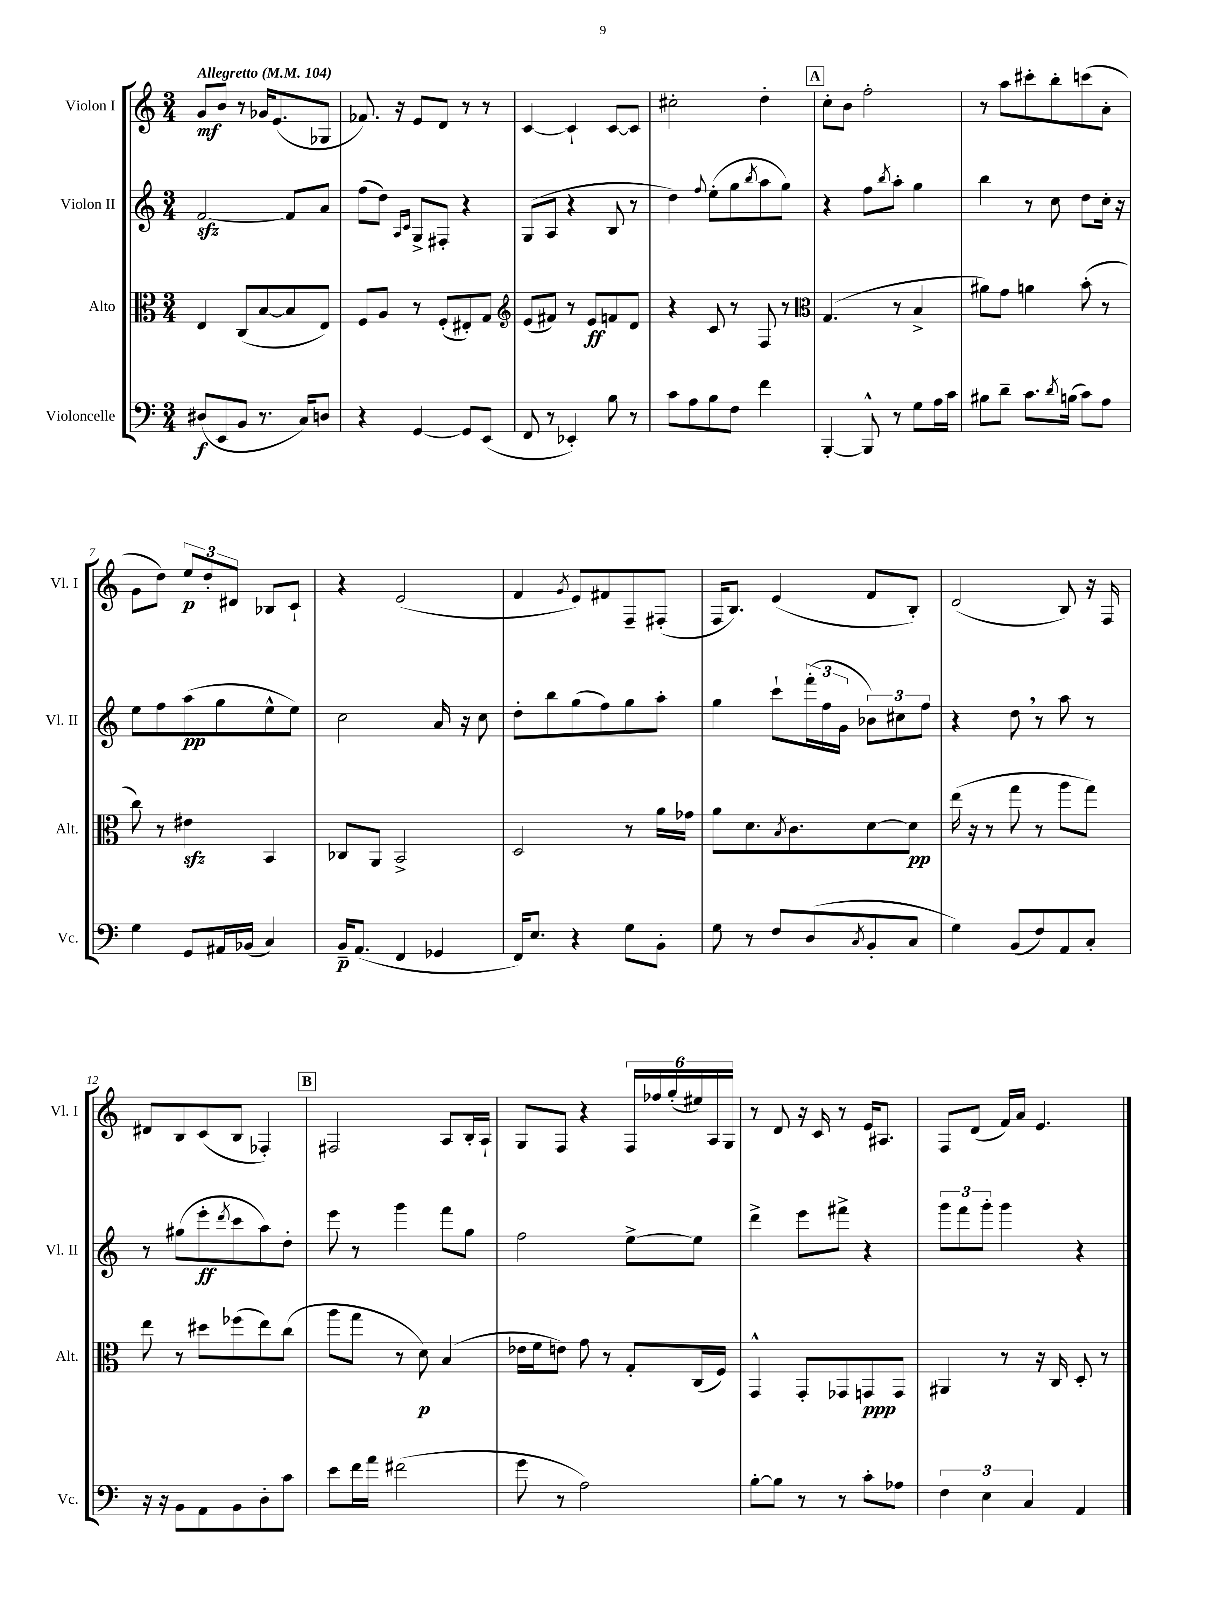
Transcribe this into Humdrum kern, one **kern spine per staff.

**kern	**kern	**kern	**kern
*staff4	*staff3	*staff2	*staff1
*clefF4	*clefC3	*clefG2	*clefG2
*k[]	*k[]	*k[]	*k[]
*M3/4	*M3/4	*M3/4	*M3/4
*MM104	*MM104	*MM104	*MM104
(8D#/L	4E/	[2f/	8g/L
8EE/	.	.	8b/J
8BB/J	(8C/L	.	8r
8.r	[8B/	.	16g-/LK
.	.	.	(8.e/
.	8B/]	8f/]L	.
16C/LK)	.	.	.
8D/J	8E/J)	8a/J	8G-/J
=	=	=	=
4r	8F/L	(8ff\L	8.f-/)
.	8A/J	8dd\J)	.
.	.	.	16r
.	.	16qqA/LL	.
.	.	16qqc/JJ	.
[4GG/	8r	8G^/L	8e/L
.	(8F'/L	8F#'/J	8d/J
8GG/]L	8E#'/)	4r	8r
(8EE/J	8G/J	.	8r
=	=	=	=
*	*clefG2	*	*
8FF/	(8e/L	(8G/L	[4c/
8r	8f#/J)	8A/J	.
4EE-'/)	8r	4r	4c`/]
.	8e/L	.	.
8B\	8f/	8B/	[8c/L
8r	8d/J	8r	8c/]J
=	=	=	=
8c\L	4r	4dd\)	2cc#'\
8A\	.	.	.
.	.	8qqff/	.
8B\	8c/	(8ee'\L	.
8F\J	8r	8gg\	.
.	.	8qbb/	.
4f\	8F/	8aa\	4dd'\
.	8r	8gg\J)	.
=	=	=	=
*	*clefC3	*	*
[4BBB'/	(4.G/	4r	8cc'\L
.	.	.	8b\J
8BBB^^/]	.	8ff\L	2ff'\
.	.	8qbb/	.
8r	8r	8aa'\J	.
8G\L	4B^/	4gg\	.
16A\L	.	.	.
16c\JJ	.	.	.
=	=	=	=
8B#\L	8a#\L)	4bb\	8r
8d~\J	8g\J	.	8aa\L
8.c\L	4a\	8r	8ccc#'\
.	.	8cc\	8bb'\
8qd/	.	.	.
(16B\Jk	.	.	.
8c\L)	(8b'\	8dd\L	(8ccc\
8A\J	8r	16cc'\Jk	8a'\J
.	.	16r	.
=	=	=	=
4G\	8cc\)	8ee\L	8g\L
.	8r	8ff\	8dd\J)
8GG/L	4e#\	(8aa\	12ee/L
.	.	.	12dd'/
16AA#/L	.	8gg\	.
.	.	.	12d#/J
(16BB-/JJ	.	.	.
4C/)	4BB/	8ee^^\	8B-/L
.	.	8ee\J)	8c`/J
=	=	=	=
16BB~/LK	8C-/L	2cc\	4r
(8.AA/J	.	.	.
.	8AA/J	.	.
4FF/	2BB^/	.	(2e/
4GG-/	.	16a/	.
.	.	16r	.
.	.	8cc\	.
=	=	=	=
16FF/LK)	2D/	8dd'\L	4f/
8.E/J	.	.	.
.	.	8bb\	.
.	.	.	8qg/
4r	.	(8gg\	8e/L)
.	.	8ff\)	8f#/
8G\L	8r	8gg\	8F~/
8BB'\J	16a\LL	8aa'\J	(8F#'/J
.	16g-\JJ	.	.
=	=	=	=
8G\	8a\L	4gg\	16F/LK
.	.	.	8.B/J)
8r	8.d\	.	.
8F/L	.	8ccc`\L	(4e/
.	8qB/	.	.
.	8.c\	.	.
(8D/	.	(24fff'\L	.
.	.	24ff\	.
.	.	24g\JJ	.
8qC/	.	.	.
8BB'/	[8d\	12b-\L)	8f/L
.	.	12cc#\	.
8C/J	8d\]J	.	8B'/J)
.	.	12ff\J	.
=	=	=	=
4G\)	(16ee\	4r	(2d/
.	16r	.	.
.	8r	.	.
(8BB/L	8gg\	8dd\	.
8F/)	8r	8r	.
8AA/	8aa\L	8aa\	8B/)
8C'/J	8gg\J)	8r	16r
.	.	.	16F/
=	=	=	=
16r	8ee\	8r	8d#/L
16r	.	.	.
8BB\L	8r	(8gg#\L	8B/
8AA\	8dd#\L	8eee'\	(8c/
.	.	8qddd/	.
8BB\	(8ff-\	8ccc\	8B/J
8D'\	8ee\)	8aa\)	4F-'/)
8c\J	(8cc\J	8dd'\J	.
=	=	=	=
8e\L	8aa\L	8eee\	2F#/
16f\L	8gg\J	8r	.
16a\JJ	.	.	.
(2f#\	8r	4ggg\	.
.	8d\)	.	.
.	(4B/	8fff\L	8A/L
.	.	8gg\J	16B'/L
.	.	.	16A`/JJ
=	=	=	=
8g\	16e-\LL	2ff\	8G/L
.	16f\J	.	.
8r	8e\J)	.	8F/J
2A\)	8g\	.	4r
.	8r	.	.
.	8G'/L	[8ee^\L	24F/LL
.	.	.	24ff-/
.	.	.	(24gg'/
.	(16C/L	8ee\]J	24ee#/)
.	.	.	24A/
.	16F/JJ)	.	.
.	.	.	24G/JJ
=	=	=	=
[8B'\L	4GG^^/	4ddd^\	8r
8B\]J	.	.	8d/
8r	8GG'/L	8eee\L	16r
.	.	.	16c/
8r	8GG-/	8fff#^\J	8r
8c'\L	8GG/	4r	16e/LK
.	.	.	8.A#/J
8A-\J	8GG/J	.	.
=	=	=	=
6F\	4AA#/	12ggg\L	8F/L
.	.	12fff\	.
.	.	.	(8d/J
6E\	.	12ggg'\J	.
.	8r	4ggg\	16f/LL)
.	.	.	16a/JJ
6C/	.	.	.
.	16r	.	4.e/
.	16C/	.	.
4AA/	8D'/	4r	.
.	8r	.	.
==	==	==	==
*-	*-	*-	*-
